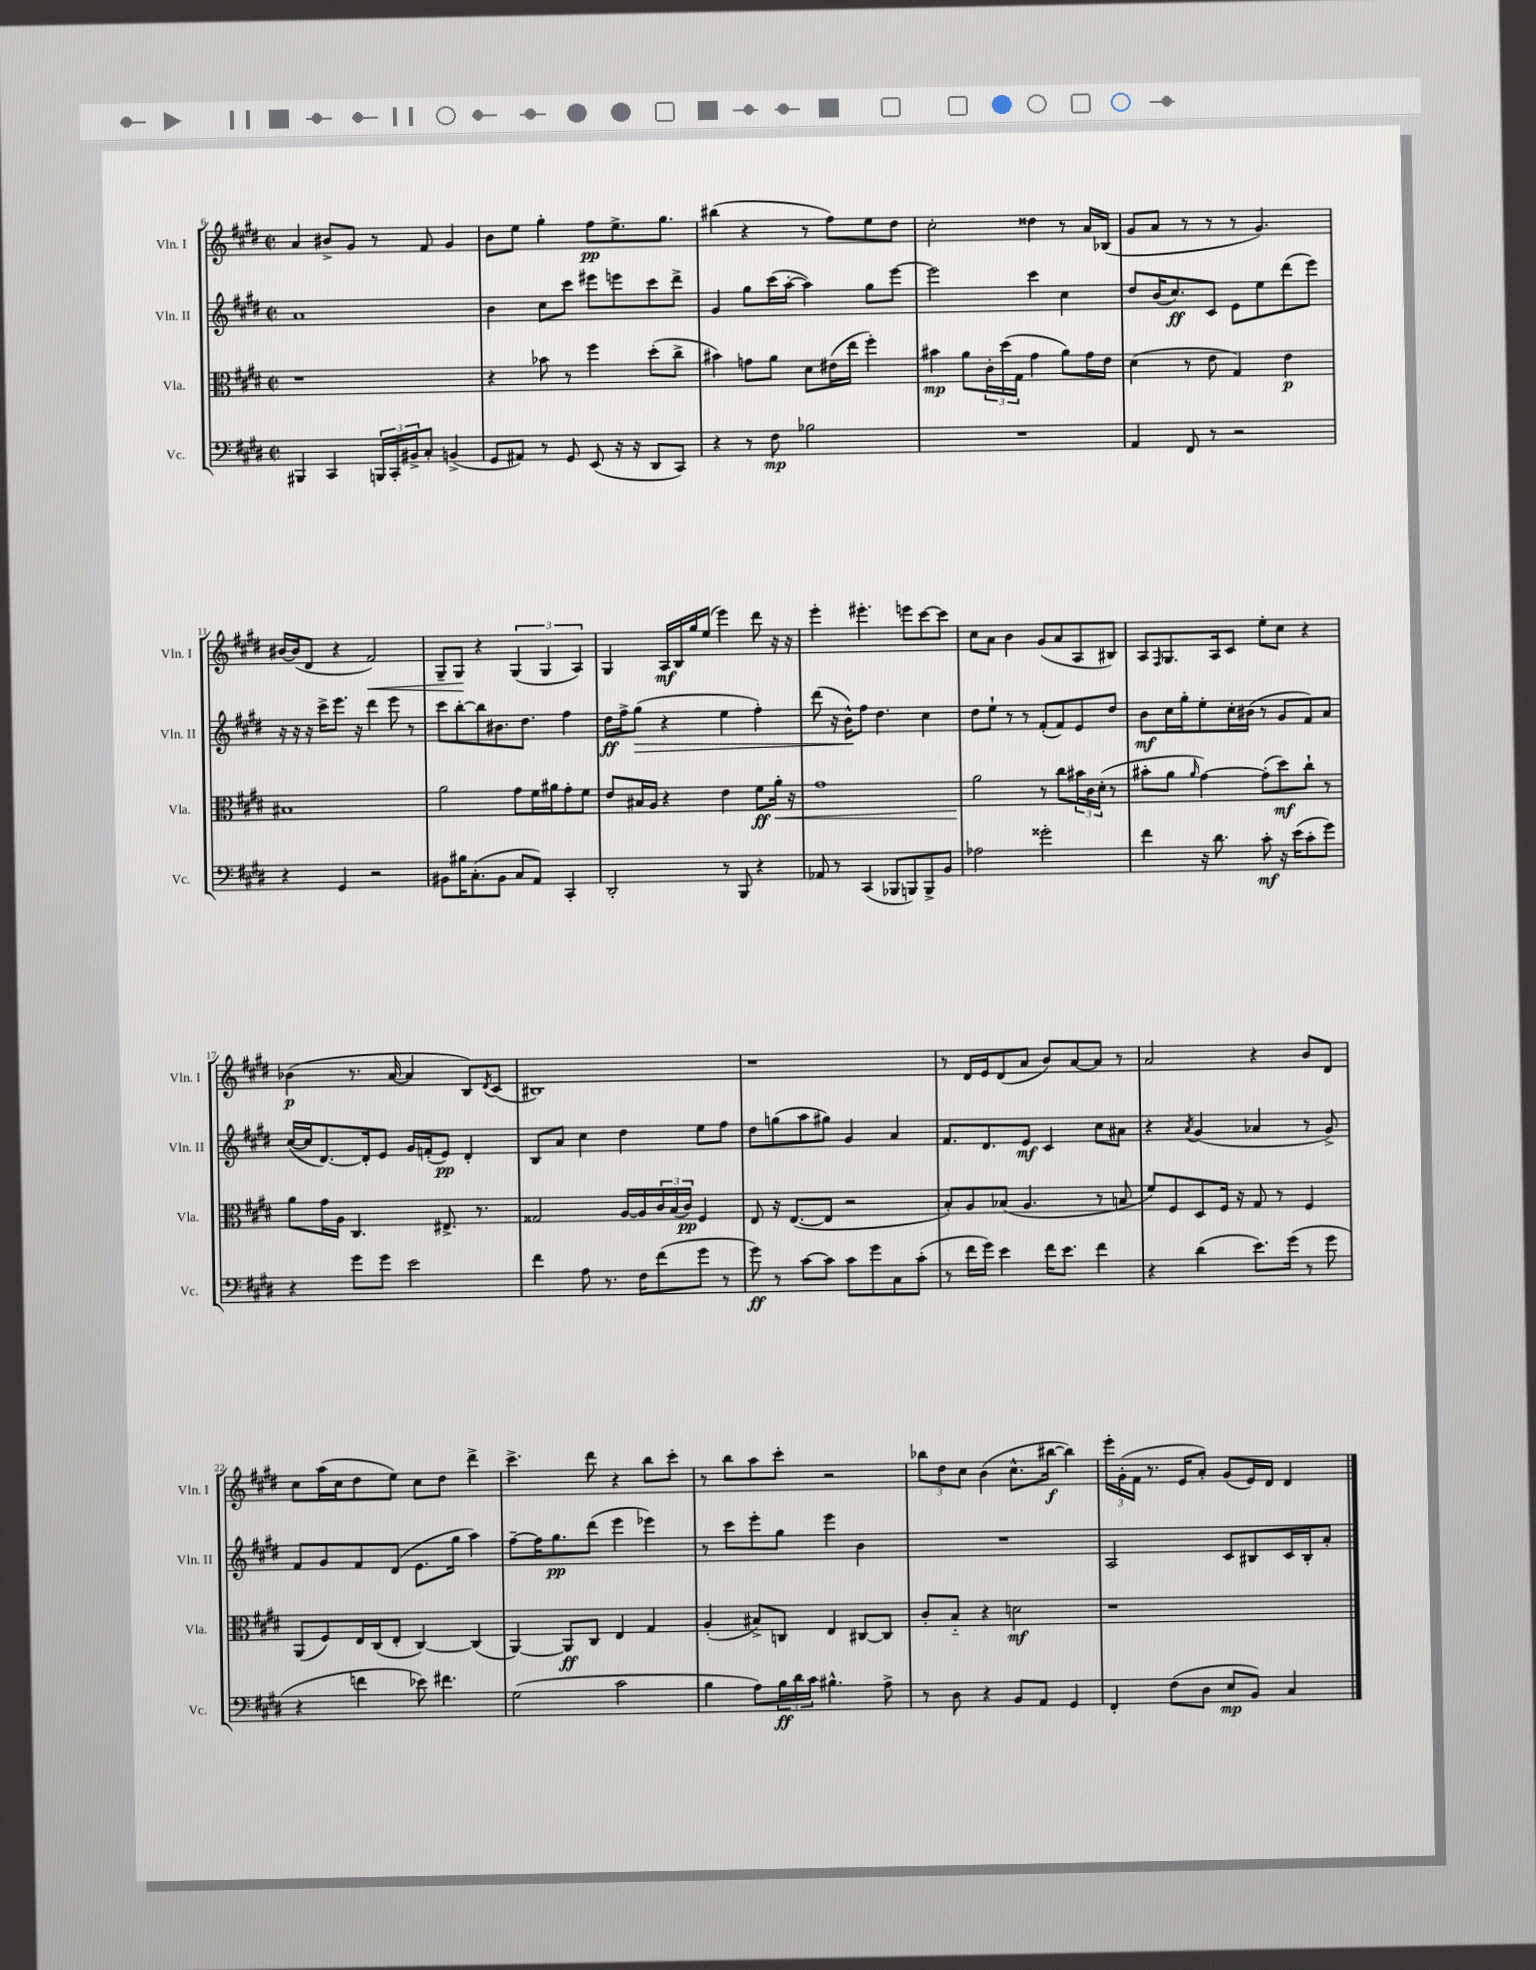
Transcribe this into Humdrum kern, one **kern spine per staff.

**kern	**kern	**kern	**kern
*staff4	*staff3	*staff2	*staff1
*clefF4	*clefC3	*clefG2	*clefG2
*k[f#c#g#d#]	*k[f#c#g#d#]	*k[f#c#g#d#]	*k[f#c#g#d#]
*M2/2	*M2/2	*M2/2	*M2/2
*met(c|)	*met(c|)	*met(c|)	*met(c|)
4BBB#	1r	1a	4a
4CC#	.	.	8b#^
.	.	.	8g#
24BBB	.	.	8r
24CC#'	.	.	.
24BB#^	.	.	.
8C#'	.	.	8f#
(4BB^	.	.	4g#
=	=	=	=
8GG#	4r	4b	8b
8AA#)	.	.	8ee
8r	8b-	8cc#	4gg#'
8GG#	8r	8ccc#	.
(8EE	4ff#	8eee#	8ff#
16r	.	8eee	8.ee^
16r	.	.	.
8DD#	(8dd#'	8ccc#	.
.	.	.	8.gg#
8CC#)	8cc#^	8ddd#^	.
=	=	=	=
4r	4b#)	4g#	(4bb#
8r	8g	8gg#	4r
8F#	8a	(16ccc#	.
.	.	[16aa'	.
2B-	8d#	4aa])	8r
.	(16e#	.	8ff#)
.	16ee	.	.
.	4ff#')	8gg#	8ee
.	.	[8eee	8dd#
=	=	=	=
1r	4b#	2eee]	2cc#'
.	8a	.	.
.	24c#'	.	.
.	(24dd#	.	.
.	24G#	.	.
.	4g#	4ccc#	4dd##
.	8a)	4cc#	8r
.	16g#	.	16a
.	16e	.	(16B-
=	=	=	=
4AA	(4d#	8dd#	8g#
.	.	(16b	8a
.	.	8.cc#)	.
8FF#	8r	.	8r
8r	8e	8c#	8r
2r	4G#)	8e	8r
.	.	8ee	4.g#)
.	4e	(8ddd#	.
.	.	8eee)	.
=	=	=	=
4r	1B#	16r	[16b#
.	.	16r	(16b#]
.	.	16r	8d#
.	.	16ccc#^	.
4GG#	.	8.eee	4r
.	.	16r	.
2r	.	4ddd#	2f#)
.	.	8eee	.
.	.	8r	.
=	=	=	=
8BB#	2a	8ccc#	8G#~
16B#	.	[8bb'	8G#
(8.C#'	.	.	.
.	.	8bb]	4r
8BB#	.	8.b#	.
8C#	8g#	.	(6G#
.	.	8.dd#	.
8AA)	16f#	.	.
.	.	.	6G#
.	16a#	.	.
4CC#'	8g#'	4ff#	.
.	.	.	6A)
.	8f#	.	.
=	=	=	=
2DD#'	8e	16dd#	4G#
.	.	16ff#^	.
.	16B#	(8gg#	.
.	16A	.	.
.	4r	4r	16A
.	.	.	16B
.	.	.	16gg#
.	.	.	(16ee
8r	4e	4ee	4eee)
8BBB	.	.	.
4r	8f#	4ff#')	8ddd#
.	16a'	.	16r
.	16r	.	16r
=	=	=	=
8AA-	1g#	(8ddd#	4eee'
8r	.	16r	.
.	.	16b^^)	.
(4CC#	.	8ff#	4.eee#'
.	.	4.dd#	.
8BBB-	.	.	.
8BBB)	.	.	8eee
8BBB^	.	4cc#	[8ccc#
8BB	.	.	8ccc#]
=	=	=	=
2A-	2a	8dd#	8cc#
.	.	8ee`	8a
.	.	8r	4b
.	.	8r	.
2g##'	8r	(8f#'	(8g#
.	8cc#	8f#)	8a
.	24b#	8e	8A
.	24c#	.	.
.	(24d#'	.	.
.	8r	8dd#	8B#)
=	=	=	=
4f#	8b#'	8b	8A
.	.	.	16qqF#
.	8a	16cc#	8.G#
.	.	16gg#'	.
.	16qqa	.	.
16r	[4g#)	8ee'	.
8.d#	.	.	16A
.	.	16cc#'	8c#
.	.	(16b#	.
8c#'	(8g#']	8r	8ee'
16r	8dd#)	8g#	8cc#
(16e	.	.	.
8c#'	8cc#`	8f#)	4r
8g#)	8r	8a	.
=	=	=	=
4r	8a	([16cc#	(4b-
.	.	16cc#]	.
.	16g#	[8.d#)	.
.	16A	.	.
8g#	4.C#	.	8.r
.	.	16d#']	.
8g#	.	8e	.
.	.	.	[16a
2e	.	16g#	4a]
.	.	(16f'	.
.	8.E#^	8e)	.
.	.	4d#'	8B)
.	8.r	.	.
.	.	.	8qd#
.	.	.	(8c#
=	=	=	=
4f#	2G##	8B	1B#)
.	.	8a	.
8A	.	4cc#	.
8.r	.	.	.
.	[16A	4dd#	.
16F#	16A]	.	.
(8f#	24c#	.	.
.	(24B	.	.
.	24c#)	.	.
8g#	4F#	8ee	.
8r	.	8ff#	.
=	=	=	=
8g#)	8E	8dd#	1r
8r	16r	(8gg	.
.	([8.E	.	.
[8c#	.	8aa	.
8c#]	8E]	8gg#)	.
8c#	2r	4g#	.
8g#	.	.	.
8C#	.	4a	.
(8c#'	.	.	.
=	=	=	=
8r	8B')	8.f#	8r
16f#	8A	.	16d#
16g#)	.	8.d#	16e
4e	(8B-	.	(8d#
.	4.A	8e	8a
16f#	.	4c#	8b)
8.e	.	.	.
.	.	.	[8a
4f#	8r	8cc#	8a]
.	8B	8a#	8r
=	=	=	=
4r	8f#)	4r	2a
.	8F#	.	.
.	.	8qa	.
(4d#	8D#	(4g#	.
.	16F#	.	.
.	16r	.	.
8.e)	8G#	4a-	4r
.	8r	.	.
(16g#	.	.	.
8r	4F#	8r	8b
8g#	.	8g#^)	8d#
=	=	=	=
4r	(8AA	8f#	8cc#
.	8F#)	8g#	(16aa
.	.	.	16cc#
4f	16E	8f#	8dd#
.	(16C#	.	.
.	8E'	(8d#	8ee)
8e-)	[4C#)	8.e	8cc#
4.f#	.	.	8dd#
.	.	16gg#	.
.	(4C#]	4aa)	4ddd#^
=	=	=	=
(2G#	[4AA)	[8ff#~	4.ccc#^
.	.	16ff#]	.
.	.	8.gg#	.
.	8AA]	.	.
.	8C#	(8ddd#	8ddd#
2c#	4E	4eee	4r
.	4G#	4eee-)	8bb
.	.	.	8ccc#'
=	=	=	=
4B	(4A'	8r	8r
.	.	8ccc#	8bb
8A)	8B#^)	8eee'	8aa
24B	8C	8gg#	8ccc#'
24d#	.	.	.
24c#	.	.	.
4.B#^^	4E	4eee	2r
.	[8C#	4b	.
8A^	8C#]	.	.
=	=	=	=
8r	8c#'	1r	12bb-
.	.	.	12dd#
8D#	8B'~	.	.
.	.	.	12cc#
4r	4r	.	(4b
8BB	2d	.	8.cc#^^
8AA	.	.	.
.	.	.	[16bb#
4GG#	.	.	4bb#])
=	=	=	=
4FF#'	1r	2A	24eee'
.	.	.	(24g#'
.	.	.	24f#
.	.	.	8.r
(8F#	.	.	.
.	.	.	16e
8D#	.	.	8a')
8E	.	8c#	(8g#
8BB)	.	8B#	16e)
.	.	.	16d#
4C#	.	16c#	4d#
.	.	16B#'	.
.	.	8a'	.
==	==	==	==
*-	*-	*-	*-
